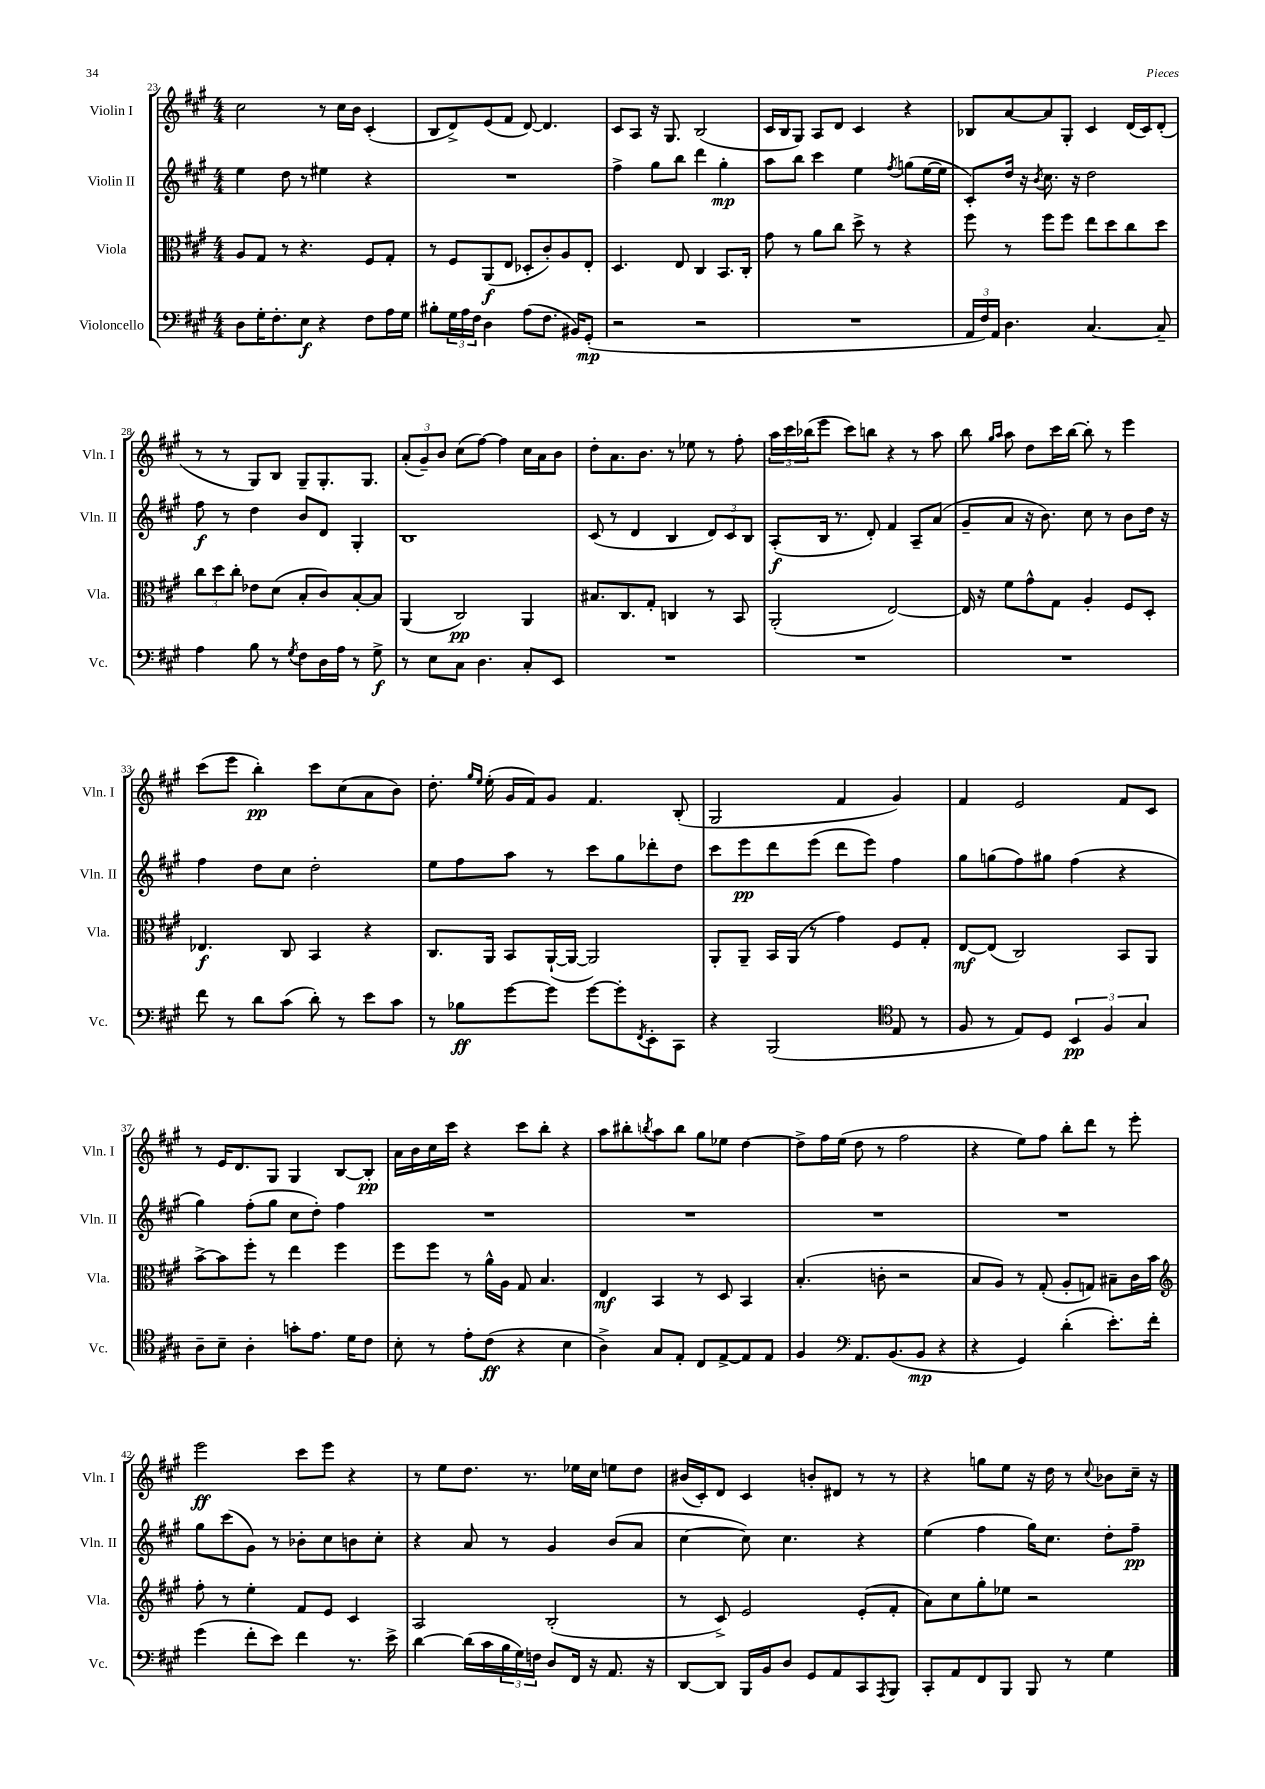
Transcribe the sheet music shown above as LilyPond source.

<<
\new StaffGroup <<
\new Staff = "s0" \with { instrumentName = "Violin I" shortInstrumentName = "Vln. I" } {
    \clef treble \key a \major \numericTimeSignature \time 4/4
    cis''2 r8 cis''16 b'16 cis'4-.( |
    b8 d'8->) e'8( fis'8 d'8~) d'4. |
    cis'8 a8 r16 gis8. b2( |
    cis'16 b16 gis8) a8 d'8 cis'4 r4 |
    bes8 a'8~ a'8 gis8-. cis'4 d'16( cis'16) d'8-.( |
    r8 r8 gis8) b8 gis8-- gis8.-. gis8. |
    \tuplet 3/2 { a'8-.( gis'8--) b'8 } cis''8( fis''8~) fis''4 cis''16 a'16 b'8 |
    d''8-. a'8. b'8. r8 ees''8 r8 fis''8-. |
    \tuplet 3/2 { a''16 cis'''16 bes''16( } e'''8 cis'''8) b''8 r4 r8 a''8 |
    b''8 \grace { gis''16 a''16 } a''8 d''8 cis'''16 b''16~ b''8-. r8 e'''4 |
    cis'''8( e'''8 b''4-.\pp) cis'''8 cis''8( a'8 b'8) |
    d''8.-. \grace { gis''16 e''16 } e''16-.( gis'16 fis'16) gis'8 fis'4. b8-.( |
    gis2 fis'4 gis'4) |
    fis'4 e'2 fis'8 cis'8 |
    r8 e'16 d'8. gis8 gis4 b8~ b8-.\pp |
    a'16 b'16 cis''16 cis'''16 r4 cis'''8 b''8-. r4 |
    a''8 bis''8-. \acciaccatura { b''8 } a''8 b''8 gis''8 ees''8 d''4~ |
    d''8-> fis''16 e''16( d''8 r8 fis''2 |
    r4 e''8) fis''8 b''8-. d'''8 r8 e'''8-. |
    e'''2\ff cis'''8 e'''8 r4 |
    r8 e''8 d''8. r8. ees''16 cis''16 e''8 d''8 |
    bis'16( cis'16-.) d'8 cis'4 b'8-. dis'8 r8 r8 |
    r4 g''8 e''8 r16 d''16 r8 \appoggiatura { cis''8 } bes'8 cis''16-- r16 \bar "|." |
}
\new Staff = "s1" \with { instrumentName = "Violin II" shortInstrumentName = "Vln. II" } {
    \clef treble \key a \major \numericTimeSignature \time 4/4
    e''4 d''8 r8 eis''4 r4 |
    R1 |
    fis''4-> gis''8 b''8 d'''4 gis''4-.\mp |
    a''8 b''8 cis'''4 e''4 \acciaccatura { fis''8 } g''8( e''16~ e''16 |
    cis'8-.) d''16 r16 \acciaccatura { b'8 } cis''8. r16 d''2 |
    fis''8\f r8 d''4 b'8 d'8 gis4-. |
    b1 |
    cis'8( r8 d'4 b4 \tuplet 3/2 { d'8) cis'8 b8 } |
    a8-.\f( b16 r8. d'8-.) fis'4 a8-- a'8( |
    gis'8-- a'8 r16 b'8.) cis''8 r8 b'8 d''16 r16 |
    fis''4 d''8 cis''8 d''2-. |
    e''8 fis''8 a''8 r8 cis'''8 gis''8 des'''8-. d''8 |
    cis'''8 e'''8\pp d'''8 e'''8( d'''8 e'''8) fis''4 |
    gis''8 g''8( fis''8) gis''8 fis''4( r4 |
    gis''4) fis''8-.( gis''8 cis''8 d''8-.) fis''4 |
    R1 |
    R1 |
    R1 |
    R1 |
    gis''8 cis'''8( gis'8) r8 bes'8-. cis''8 b'8 cis''8-. |
    r4 a'8 r8 gis'4 b'8( a'8 |
    cis''4~ cis''8) cis''4. r4 |
    e''4( fis''4 gis''16) cis''8. d''8-. fis''8--\pp \bar "|." |
}
\new Staff = "s2" \with { instrumentName = "Viola" shortInstrumentName = "Vla." } {
    \clef alto \key a \major \numericTimeSignature \time 4/4
    a8 gis8 r8 r4. fis8 gis8-. |
    r8 fis8 a,8\f( e8 des8-. cis'8-.) a8 e8-. |
    d4. e8 cis4 b,8. cis16-. |
    gis'8 r8 a'8 cis''8 d''8-> r8 r4 |
    fis''8 r8 fis''8 fis''8 e''8 d''8 cis''8 d''8 |
    \tuplet 3/2 { cis''8 d''8 cis''8-. } ees'8 d'8( b8-. cis'8) b8~-. b8 |
    a,4( cis2\pp) a,4 |
    bis8. cis8. gis8-. c4 r8 b,8 |
    a,2-.( e2~) |
    e16 r16 fis'8 gis'8-^ gis8 a4-. fis8 d8-. |
    ees4.\f cis8 b,4 r4 |
    cis8. a,16 b,8 a,16~-!( a,16~ a,2) |
    a,8-. a,8-- b,16 a,16( r8 gis'4) fis8 gis8-. |
    e8~\mf e8( cis2) b,8 a,8 |
    b'8~-> b'8 fis''8-. r8 e''4 fis''4 |
    fis''8 fis''8 r8 a'16-^ a16 gis8 b4. |
    e4\mf b,4 r8 d8 b,4 |
    b4.-.( c'8-. r2 |
    b8 a8) r8 gis8-.( a8-. g8) bis8-- cis'16 b'16 |
    \clef treble fis''8-. r8 e''4-. fis'8 e'8 cis'4 |
    a2 b2-.( |
    r8 cis'8->) e'2 e'8-.( fis'8-. |
    a'8) cis''8 gis''8-. ees''8 r2 \bar "|." |
}
\new Staff = "s3" \with { instrumentName = "Violoncello" shortInstrumentName = "Vc." } {
    \clef bass \key a \major \numericTimeSignature \time 4/4
    d8 gis16-. fis8.-. e8\f r4 fis8 a16 gis16 |
    bis8-. \tuplet 3/2 { gis16 a16 fis16 } d4 a8( fis8. bis,16) gis,8-.\mp( |
    r2 r2 |
    R1 |
    \tuplet 3/2 { a,16 fis16) a,16 } d4. cis4.~ cis8-- |
    a4 b8 r8 \acciaccatura { gis8 } fis8 d16 a16 r8 gis8->\f |
    r8 e8 cis8 d4. cis8-. e,8 |
    R1 |
    R1 |
    R1 |
    fis'8 r8 d'8 cis'8( d'8-.) r8 e'8 cis'8 |
    r8 bes8\ff gis'8~ gis'8 gis'8~ gis'8-. \acciaccatura { fis,8 } e,8-. cis,8 |
    r4 b,,2( \clef tenor e8 r8 |
    fis8 r8 e8) d8 \tuplet 3/2 { b,4\pp fis4 gis4 } |
    a8-- b8-- a4-. g'8-. e'8. d'16 cis'8 |
    b8-. r8 e'8-. cis'8\ff( r4 b4 |
    a4->) gis8 e8-. cis8 e8~-> e8 e8 |
    fis4 \clef bass a,8. b,8.( b,8\mp r4 |
    r4 gis,4) d'4-.( e'8.-.) fis'16-. |
    gis'4( fis'8-. e'8) fis'4 r8. e'16-> |
    d'4~ d'16( cis'16 \tuplet 3/2 { b16 gis16) f16 } d8 fis,16 r16 a,8. r16 |
    d,8~ d,8 b,,16 b,16 d8 gis,8 a,8 cis,8 \acciaccatura { a,,8 } b,,8 |
    cis,8-. a,8 fis,8 b,,8 b,,8 r8 gis4 \bar "|." |
}
>>
>>
\layout { \context { \Score currentBarNumber = #23 } }
